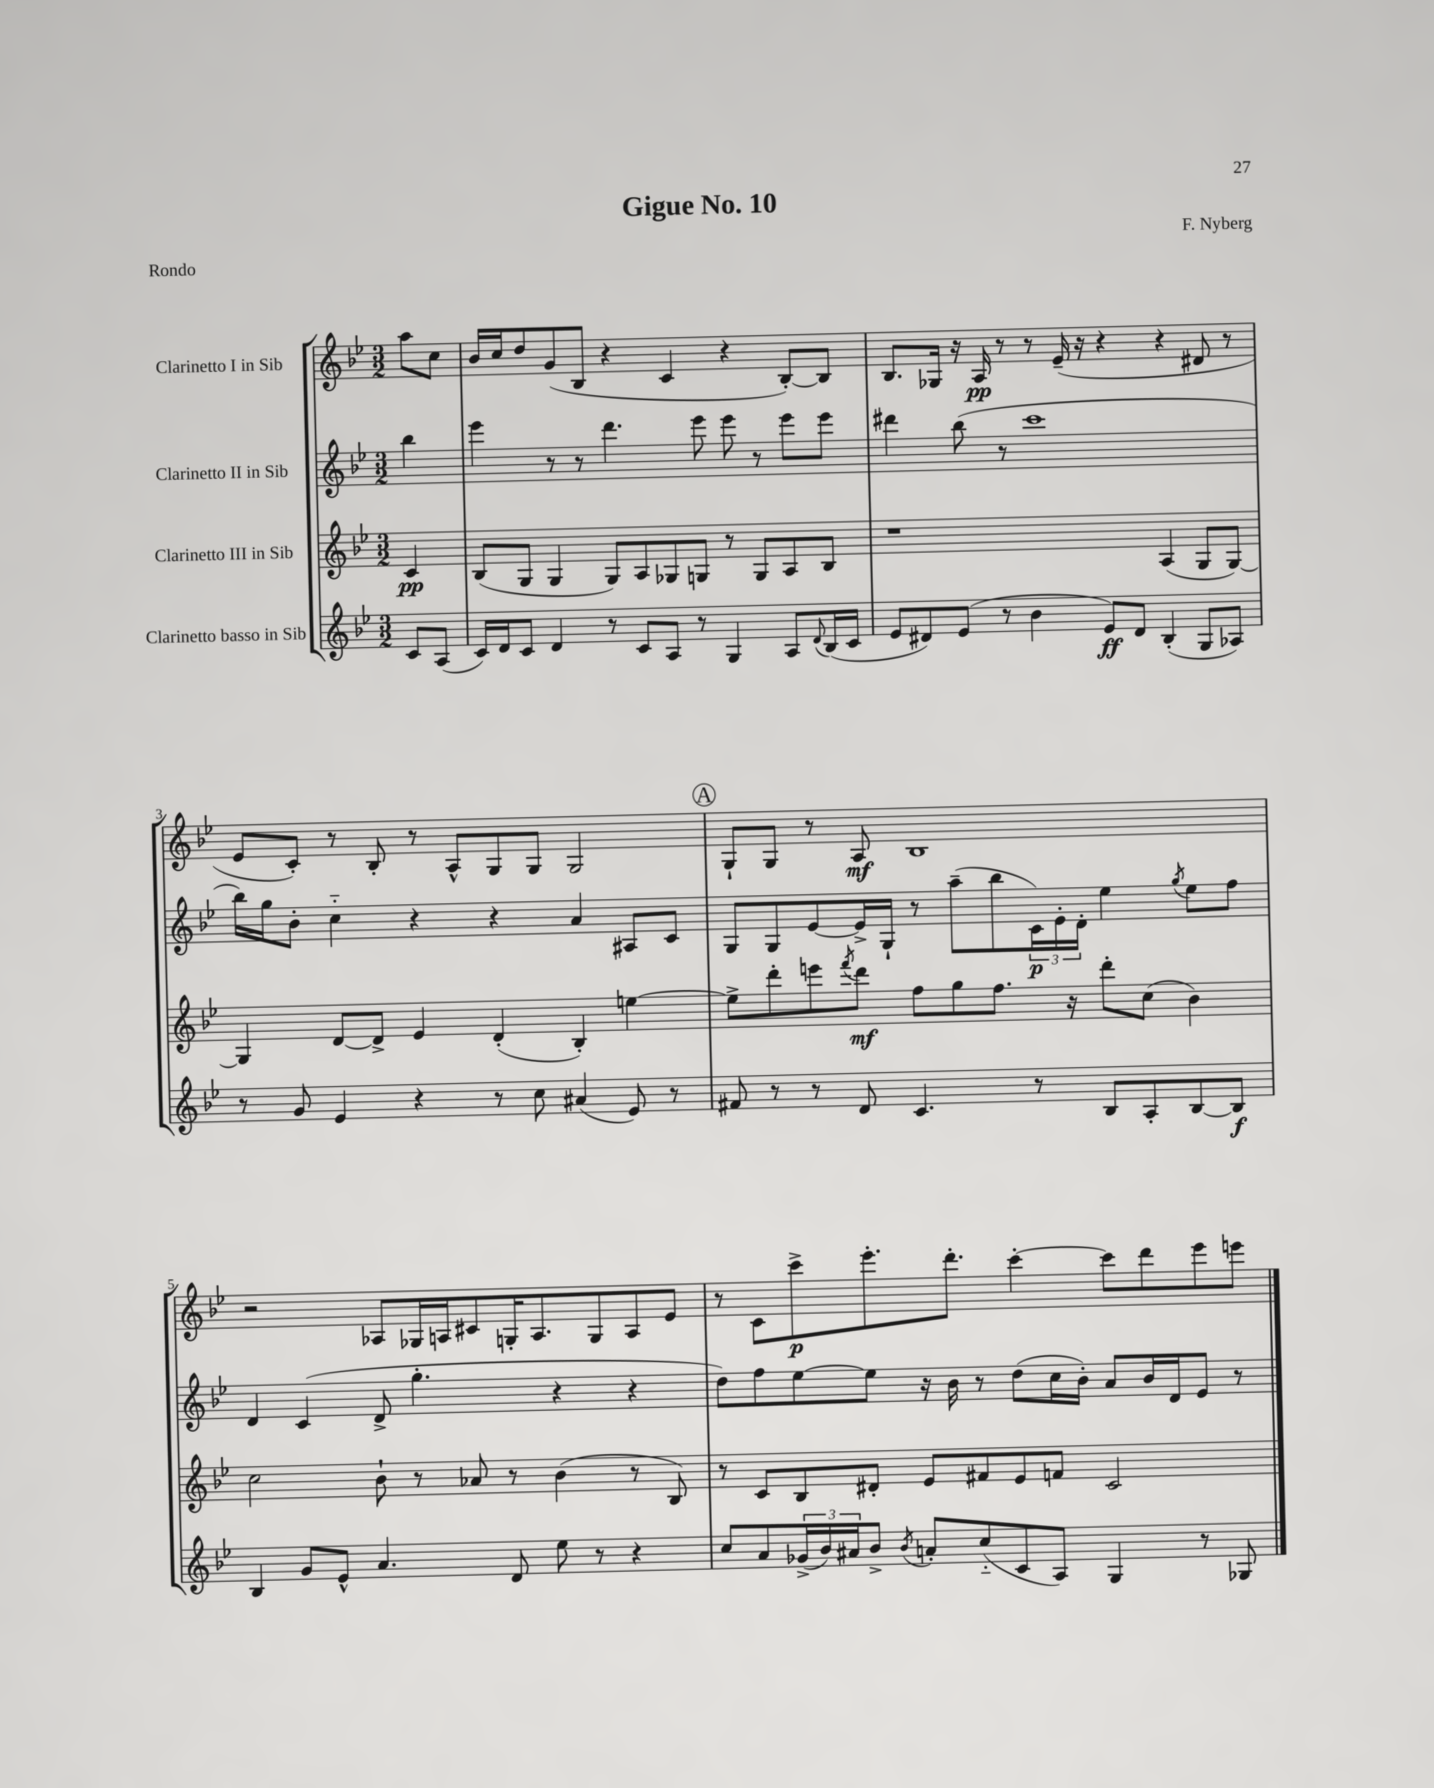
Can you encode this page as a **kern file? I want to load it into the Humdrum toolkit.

**kern	**kern	**kern	**kern
*staff4	*staff3	*staff2	*staff1
*clefG2	*clefG2	*clefG2	*clefG2
*k[b-e-]	*k[b-e-]	*k[b-e-]	*k[b-e-]
*M3/2	*M3/2	*M3/2	*M3/2
8c	4c	4bb-	8aa
(8A	.	.	8cc
=	=	=	=
16c)	(8B-	4eee-	16b-
16d	.	.	16cc
8c	8G	.	8dd
4d	4G	8r	(8g
.	.	8r	8B-
8r	8G)	4.ddd	4r
8c	8A	.	.
8A	8G-	.	4c
8r	8G	8eee-	.
4G	8r	8eee-	4r
.	8G	8r	.
8A	8A	8eee-	[8B-')
8qqd	.	.	.
(16B-	8B-	8eee-	8B-]
16c	.	.	.
=	=	=	=
8e-	1r	4ddd#	8.B-
8d#)	.	.	.
.	.	.	16G-
(8e-	.	(8bb-	16r
.	.	.	16A
8r	.	8r	8r
4b-	.	1ccc	8r
.	.	.	(16e-~
.	.	.	16r
8e-)	.	.	4r
8d#	.	.	.
(4B-'	(4A	.	4r
8G	8G	.	8d#
8A-)	[8G)	.	8r
=	=	=	=
8r	4G]	16bb-)	8e-
.	.	16gg	.
8g	.	8b-'	8c')
4e-	[8d	4cc'~	8r
.	8d^]	.	8B-'
4r	4e-	4r	8r
.	.	.	8A^^
8r	(4d'	4r	8G
8cc	.	.	8G
(4a#	4B-')	4a	2G
8e-)	[4ee	8A#	.
8r	.	8c	.
=	=	=	=
8f#	8ee^]	8G	8G`
8r	8ddd'	8G	8G
8r	8eee	[8e-	8r
.	8qfff	.	.
8d	8ddd	16e-^]	8A
.	.	16G`	.
4.c	8ff	8r	1B-
.	8gg	(8aa~	.
.	8.ff	8bb-	.
8r	.	24c)	.
.	.	24e-'	.
.	16r	.	.
.	.	24d'	.
8B-	8ddd'	4ee-	.
8A'	(8cc	.	.
.	.	8qgg	.
[8B-	4b-)	8ee-	.
8B-]	.	8ff	.
=	=	=	=
4B-	2cc	4d	2r
8g	.	(4c	.
8e-^^	.	.	.
4.a	8b-`	8d^	8A-
.	8r	4.gg'	16G-
.	.	.	16A
.	8a-	.	8c#
8d	8r	.	16G'
.	.	.	8.A
8ee-	(4b-	4r	.
8r	.	.	8G
4r	8r	4r	8A
.	8B-)	.	8e-
=	=	=	=
8cc	8r	8dd)	8r
8a	8c	8ff	8c
(24g-^	8B-	[8ee-	8ccc^
24b-)	.	.	.
24a#	.	.	.
8b-^	8d#'	8ee-]	8.eee-'
8qb-	.	.	.
8a'	8e-	16r	.
.	.	16b-	8.ddd'
(8cc'~	8f#	8r	.
8c	8e-	(8dd	[4ccc'
8A)	8f	16cc	.
.	.	16b-')	.
4G	2c	8a	8ccc]
.	.	16b-	8ddd
.	.	16d	.
8r	.	8e-	8eee-
8G-	.	8r	8eee
==	==	==	==
*-	*-	*-	*-
